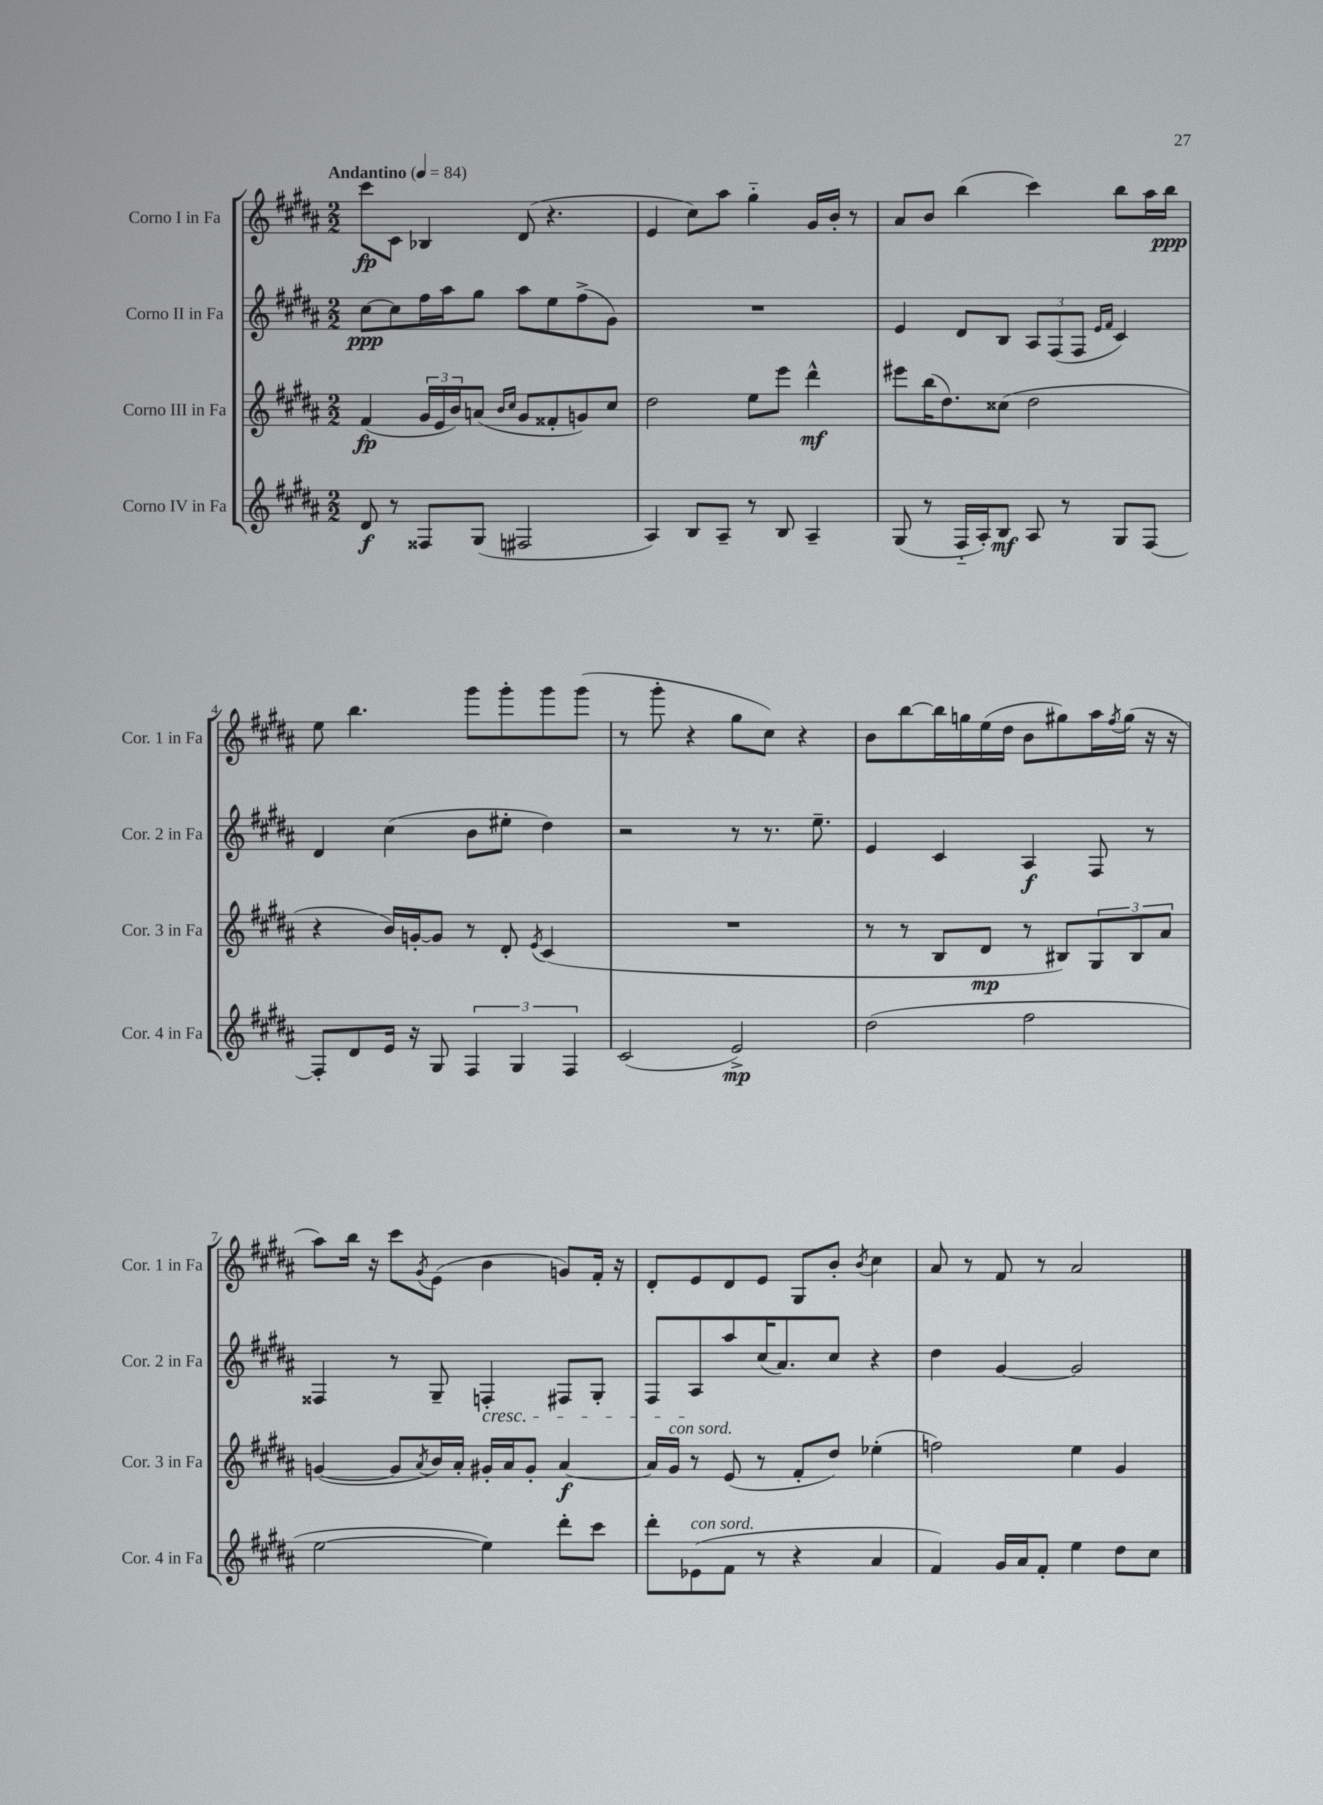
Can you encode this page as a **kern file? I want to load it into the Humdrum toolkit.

**kern	**kern	**kern	**kern
*staff4	*staff3	*staff2	*staff1
*clefG2	*clefG2	*clefG2	*clefG2
*k[f#c#g#d#a#]	*k[f#c#g#d#a#]	*k[f#c#g#d#a#]	*k[f#c#g#d#a#]
*M2/2	*M2/2	*M2/2	*M2/2
*MM84	*MM84	*MM84	*MM84
8d#	(4f#	[8cc#	8ccc#
8r	.	8cc#]	8c#
8F##	24g#	16ff#	4B-
.	24e	.	.
.	.	16aa#	.
.	24b)	.	.
(8G#	(8a	8gg#	.
.	16qqb	.	.
.	16qqcc#	.	.
2F#	8g#	8aa#	(8d#
.	8f##'	8ee	4.r
.	8g)	(8ff#^	.
.	8cc#	8g#)	.
=	=	=	=
4A#)	2dd#	1r	4e
8B	.	.	8cc#)
8A#~	.	.	8aa#
8r	8ee	.	4gg#'~
8B	8eee	.	.
4A#~	4ddd#^^	.	16g#
.	.	.	16b'
.	.	.	8r
=	=	=	=
(8G#	8eee#	4e	8a#
8r	(16bb	.	8b
.	8.dd#)	.	.
16F#'~	.	8d#	(4bb
16A#')	.	.	.
8B	(8cc##	8B	.
8A#	2dd#	12A#	4ccc#)
.	.	(12F#	.
8r	.	.	.
.	.	12F#	.
.	.	16qqe	.
.	.	16qqf#	.
8G#	.	4c#)	8bb
[8F#	.	.	16aa#
.	.	.	16bb
=	=	=	=
8F#']	4r	4d#	8ee
8d#	.	.	4.bb
16e	16b)	(4cc#	.
16r	[16g'	.	.
8G#	8g]	.	.
6F#	8r	8b	8ggg#
.	8d#'	8ee#'	8ggg#'
6G#	.	.	.
.	8qe	.	.
.	(4c#	4dd#)	8ggg#
6F#	.	.	.
.	.	.	(8ggg#
=	=	=	=
(2c#	1r	2r	8r
.	.	.	8ggg#'
.	.	.	4r
2e^)	.	8r	8gg#
.	.	8.r	8cc#)
.	.	.	4r
.	.	8.ee~	.
=	=	=	=
(2dd#	8r	4e	8b
.	8r	.	[8bb
.	8B	4c#	16bb]
.	.	.	16gg
.	8d#	.	(16ee
.	.	.	16dd#
2ff#	8r	4A#	8b
.	8B#)	.	8gg#)
.	12G#	8F#	16aa#
.	.	.	8qff#
.	.	.	(16gg#
.	12B#	.	.
.	.	8r	16r
.	12a#	.	.
.	.	.	16r
=	=	=	=
[2ee	([4g	4F##	8aa#)
.	.	.	16bb
.	.	.	16r
.	8g]	8r	8ccc#
.	8qa#	.	8qg#
.	16b)	8G#~	(8e
.	16a#'	.	.
4ee])	16g#'	4F'	4b
.	16a#	.	.
.	8g#'	.	.
8ddd#'	[4a#	8F#	8g)
8ccc#	.	8G#'	16f#'
.	.	.	16r
=	=	=	=
8ddd#'	16a#]	8F#	8d#'
.	16g#	.	.
(8e-	8r	8A#	8e
8f#	(8e	8aa#	8d#
8r	8r	(16cc#	8e
.	.	8.a#)	.
4r	8f#'	.	8G#
.	8dd#)	8cc#	8b'
.	.	.	8qb
4a#	(4ee-'	4r	4cc#
=	=	=	=
4f#)	2ff)	4dd#	8a#
.	.	.	8r
16g#	.	[4g#	8f#
16a#	.	.	.
8f#'	.	.	8r
4ee	4ee	2g#]	2a#
8dd#	4g#	.	.
8cc#	.	.	.
==	==	==	==
*-	*-	*-	*-
